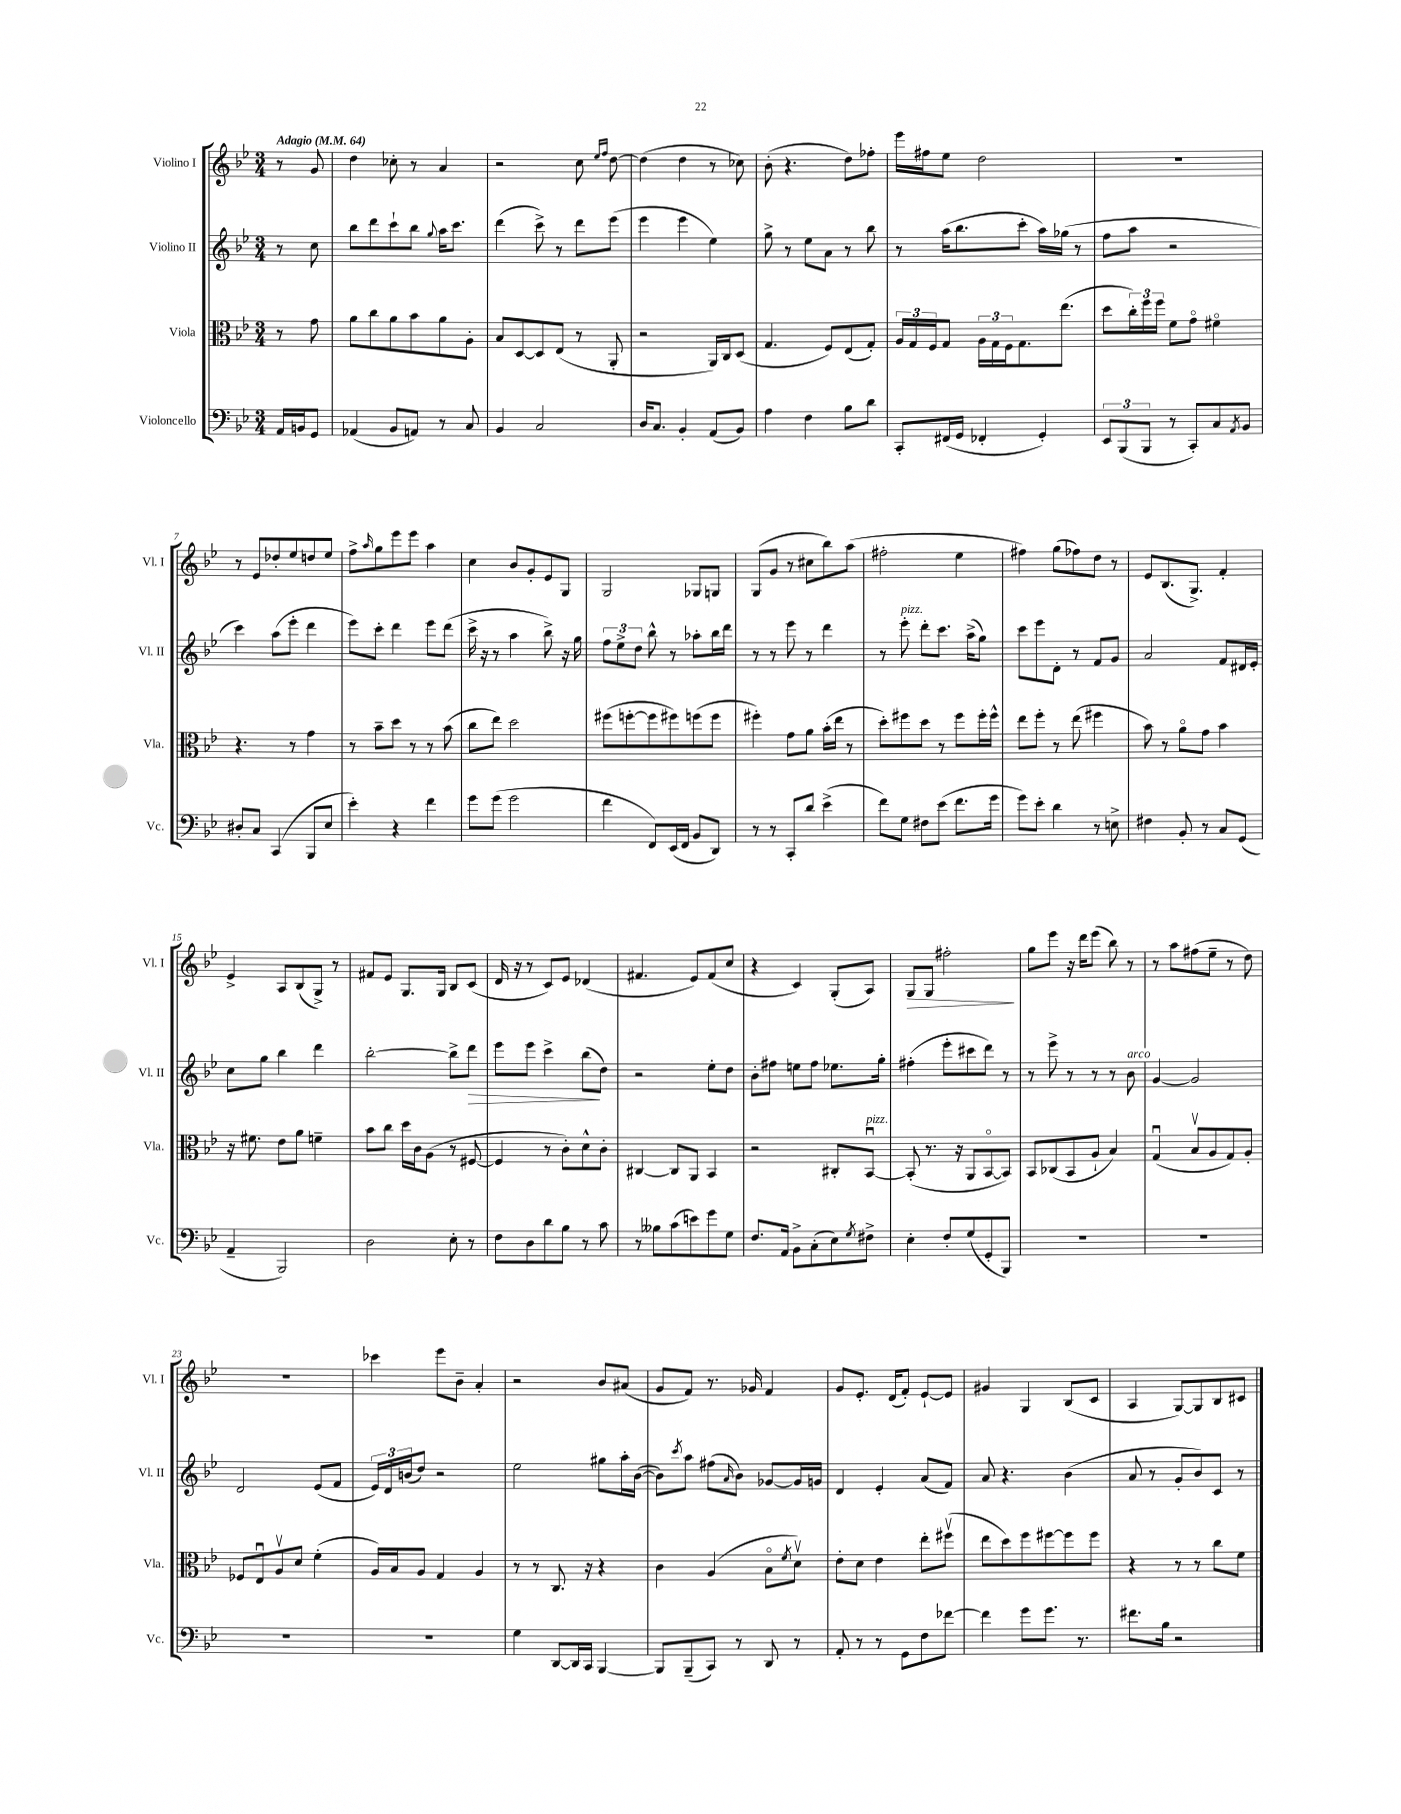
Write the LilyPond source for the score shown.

<<
\new StaffGroup <<
\new Staff = "s0" \with { instrumentName = "Violino I" shortInstrumentName = "Vl. I" } {
    \clef treble \key bes \major \numericTimeSignature \time 3/4 \partial 4 \tempo "Adagio" 4 = 64
    r8 g'8 |
    d''4 ces''8-. r8 a'4 |
    r2 c''8 \grace { ees''16 f''16 } d''8~ |
    d''4( d''4 r8 ces''8) |
    bes'8-.( r4. d''8) fes''8-. |
    ees'''16 fis''16 ees''8 d''2 |
    R2. |
    r8 ees'8 des''8-. ees''8 d''8 ees''8 |
    f''8-> \grace { a''16 } g''8 ees'''8 ees'''8 a''4 |
    c''4 bes'8 g'8-. ees'8 g8 |
    g2 ges8 g8 |
    g8( g'8 r8 cis''8 bes''8) a''8( |
    fis''2-. ees''4 |
    fis''4) g''8( fes''8) d''8 r8 |
    ees'8 bes8.( g8.->) f'4-. |
    ees'4-> a8 bes8( g8->) r8 |
    fis'8 ees'8 g8. g16 bes8 c'8( |
    d'16 r16 r8 c'8) ees'8 des'4( |
    fis'4. ees'8) fis'8( c''8 |
    r4 c'4) g8-.( a8) |
    g8\> g8 fis''2-.\! |
    g''8 ees'''8 r16 d'''16 ees'''8( bes''8) r8 |
    r8 a''8 fis''8( ees''8-- r8 d''8) |
    R2. |
    ces'''4 ees'''8 bes'8-- a'4-. |
    r2 bes'8 ais'8( |
    g'8 f'8) r8. ges'16 f'4 |
    g'8 ees'8.-. d'16( f'8-.) ees'8~-! ees'8 |
    gis'4 g4 bes8( c'8 |
    a4 g8~) g8 bes8 cis'8 \bar "|." |
}
\new Staff = "s1" \with { instrumentName = "Violino II" shortInstrumentName = "Vl. II" } {
    \clef treble \key bes \major \numericTimeSignature \time 3/4 \partial 4
    r8 c''8 |
    bes''8 d'''8 c'''8-! bes''8 \appoggiatura { g''8 } a''16 c'''8. |
    d'''4( c'''8->) r8 d'''8 ees'''8( |
    ees'''4 ees'''4 ees''4) |
    g''8-> r8 ees''8 a'8 r8 bes''8 |
    r8 a''16( bes''8. c'''8-. a''16) ges''16( r8 |
    f''8 a''8 r2 |
    c'''4) a''8( ees'''8-. d'''4 |
    ees'''8) c'''8-. d'''4 ees'''8 d'''8( |
    c'''16-> r16 r8 a''4 bes''8->) r16 g''16 |
    \tuplet 3/2 { f''8 ees''8-> d''8 } bes''8-^ r8 aes''8-. bes''16 d'''16 |
    r8 r8 ees'''8 r8 d'''4 |
    r8 ees'''8-.^\markup { \italic "pizz." } d'''8-. c'''8. a''16->( g''8) |
    c'''8 ees'''8 d'8-. r8 f'8 g'8 |
    a'2 f'8 dis'16 ees'16-. |
    c''8 g''8 bes''4 d'''4 |
    bes''2~-. bes''8-> d'''8\> |
    ees'''8 ees'''8 c'''4-> bes''8\!( d''8) |
    r2 ees''8-. d''8 |
    bes'8-. fis''8 e''8 fis''8 ees''8. g''16-. |
    fis''4-.( ees'''8-. cis'''8 d'''8) r8 |
    r8 ees'''8-> r8 r8 r8 bes'8^\markup { \italic "arco" } |
    g'4~ g'2 |
    d'2 ees'8( f'8 |
    \tuplet 3/2 { ees'16) d'16 b'16( } d''8) r2 |
    ees''2 gis''8 a''16-. bes'16~( |
    bes'8) \acciaccatura { c'''8 } a''8 fis''8( \grace { a'16 } bes'8) ges'8~ ges'16 g'16 |
    d'4 ees'4-. a'8( f'8) |
    a'8 r4. bes'4( |
    a'8 r8 g'8-. bes'8) c'8 r8 \bar "|." |
}
\new Staff = "s2" \with { instrumentName = "Viola" shortInstrumentName = "Vla." } {
    \clef alto \key bes \major \numericTimeSignature \time 3/4 \partial 4
    r8 g'8 |
    a'8 c''8 a'8 bes'8 a'8 a8-. |
    bes8 d8~ d8 ees8( r8 a,8-. |
    r2 a,16) c16 d8( |
    g4. f8) ees8( g8-.) |
    \tuplet 3/2 { a16 g16 f16 } g8 \tuplet 3/2 { a16 g16 f16 } g8. ees''8.( |
    d''8 \tuplet 3/2 { c''16-.) f''16 f''16 } f'8 g'8\flageolet fis'4\flageolet |
    r4. r8 g'4 |
    r8 bes'8-- d''8 r8 r8 bes'8( |
    c''8 ees''8) d''2 |
    fis''8( f''8~-. f''8 fis''8) f''8( f''8 |
    fis''4-.) g'8 a'8 bes'16-.( ees''16 r8 |
    d''8-.) fis''8 d''8 r8 fis''8 fis''16-. fis''16-^ |
    ees''8 f''8-. r8 ees''8( fis''4 |
    bes'8) r8 a'8\flageolet g'8 bes'4 |
    r16 fis'8. ees'8 a'8 f'4-- |
    bes'8 c''8 d''16 c'16 a8( r8 fis8~ |
    fis4 r8 c'8-.) d'8-^ c'8-. |
    cis4~ cis8 a,8 bes,4 |
    r2 cis8-. bes,8~\downbow^\markup { \italic "pizz." } |
    bes,8-.( r8. r16 a,8 bes,8~\flageolet bes,8) |
    bes,8 ces8( bes,8 a8-! bes4) |
    g4\downbow( bes8\upbow a8 g8) a8-. |
    fes8 ees8\downbow a8\upbow d'8 f'4-.( |
    a16) bes16 a8 g4 a4 |
    r8 r8 c8. r16 r4 |
    c'4 a4( bes8\flageolet \acciaccatura { f'8 } d'8\upbow) |
    ees'8-. d'8 ees'4 ees''8-. fis''8\upbow( |
    ees''8 d''8) f''8 fis''8~ fis''8 fis''8 |
    r4 r8 r8 c''8 f'8 \bar "|." |
}
\new Staff = "s3" \with { instrumentName = "Violoncello" shortInstrumentName = "Vc." } {
    \clef bass \key bes \major \numericTimeSignature \time 3/4 \partial 4
    a,16 b,16 g,8 |
    aes,4( bes,8 a,8) r8 c8 |
    bes,4 c2 |
    d16 c8. bes,4-. a,8( bes,8) |
    a4 f4 bes8 d'8 |
    c,8-. fis,16( g,16 fes,4-. g,4-.) |
    \tuplet 3/2 { ees,8 bes,,8( bes,,8 } r8 c,8-.) c8 \acciaccatura { a,8 } bes,8 |
    dis8-. c8 c,4( bes,,8 ees8 |
    ees'4-.) r4 f'4 |
    g'8 g'8( g'2 |
    f'4 f,8) ees,16( f,16 bes,8 d,8) |
    r8 r8 c,8-. d'8 ees'4->( |
    f'8) g8 fis8 ees'8( f'8. g'16 |
    g'8) ees'8-. d'4 r8 e8-> |
    fis4 bes,8-. r8 c8 g,8( |
    a,4-- bes,,2) |
    d2 ees8-. r8 |
    f8 d8 d'8 bes8 r8 c'8 |
    r8 beses8 c'8( e'8) g'8 g8 |
    f8. a,16 bes,8-> c8-.( ees8) \acciaccatura { g8 } fis8-> |
    ees4-. f8-. g8( g,8-. bes,,8) |
    R2. |
    R2. |
    R2. |
    R2. |
    g4 d,8~ d,16 c,16 bes,,4~ |
    bes,,8 bes,,8--( c,8) r8 d,8 r8 |
    a,8-. r8 r8 g,8 f8 fes'8~ |
    fes'4 g'8 g'8. r8. |
    fis'8. bes16 r2 \bar "|." |
}
>>
>>
